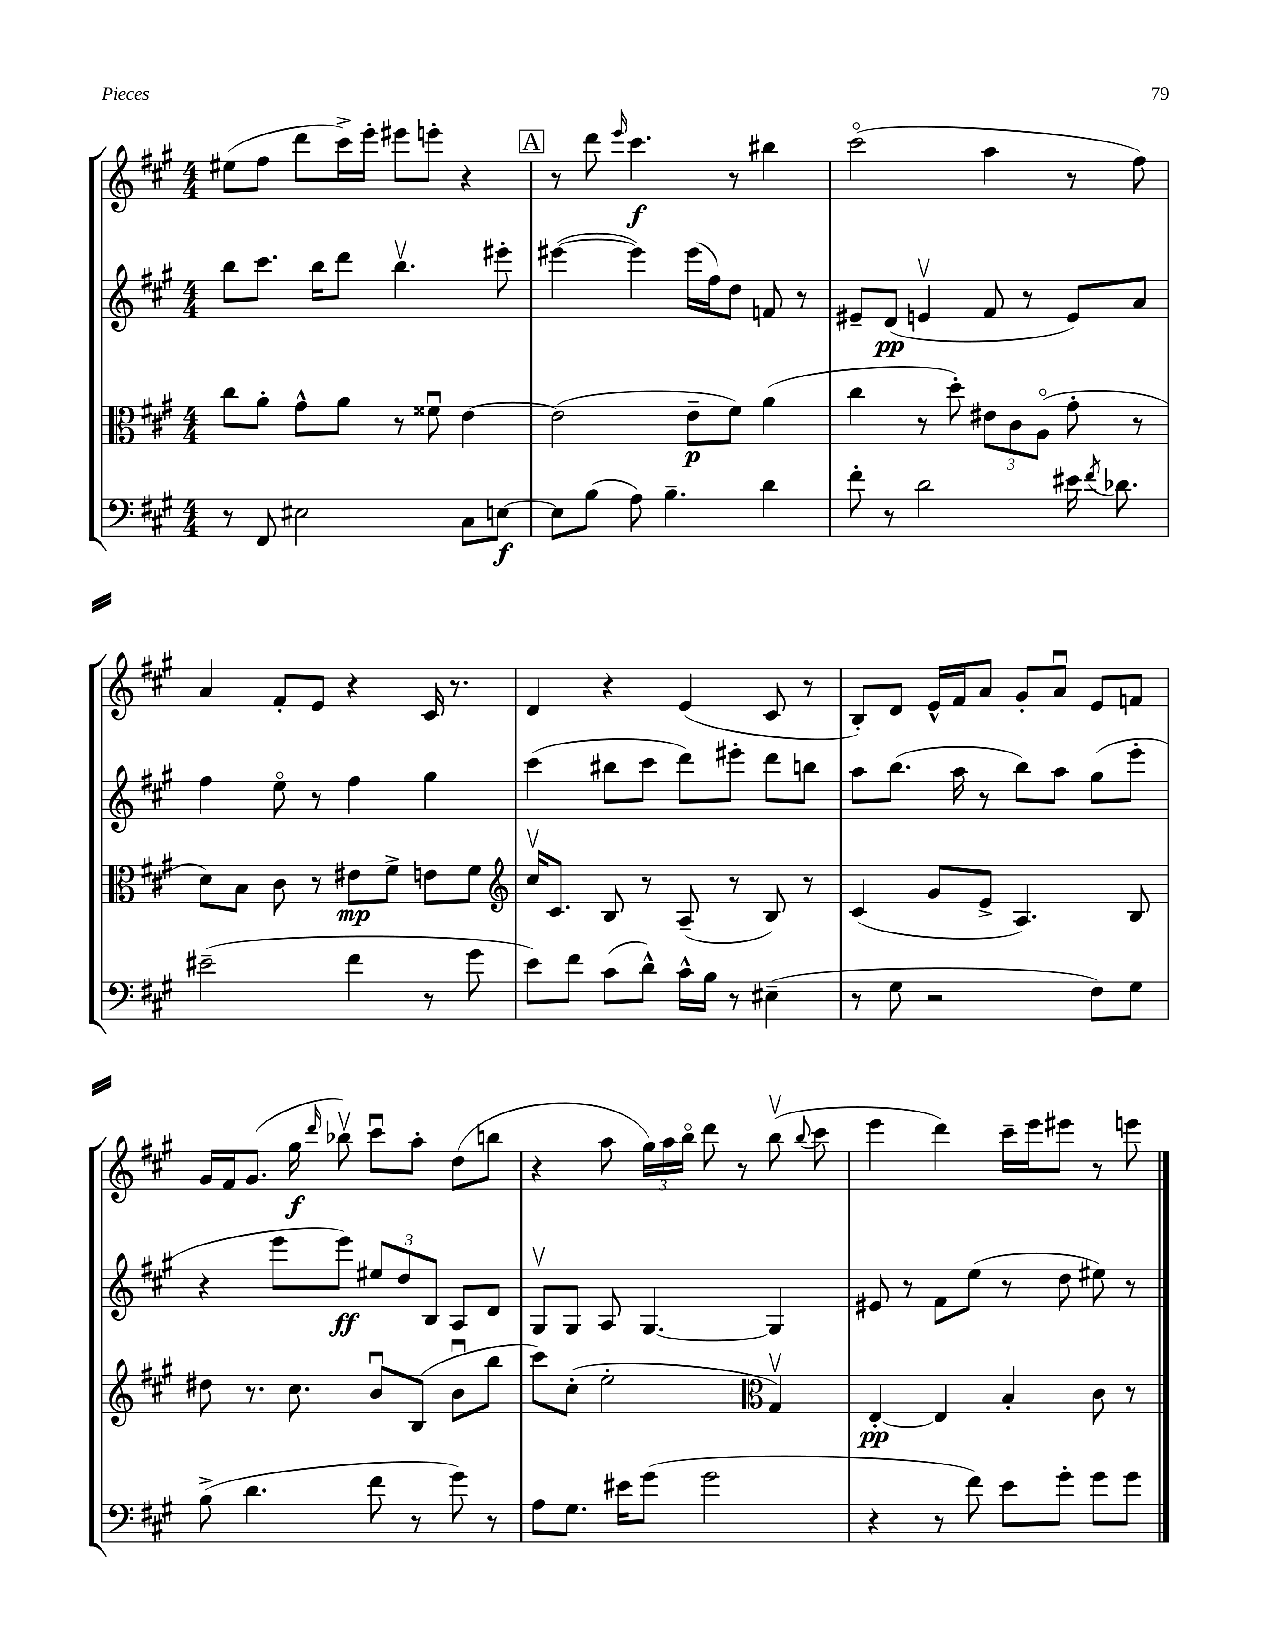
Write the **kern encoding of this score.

**kern	**dynam	**kern	**dynam	**kern	**dynam	**kern	**dynam
*part4	*part4	*part3	*part3	*part2	*part2	*part1	*part1
*staff4	*staff4	*staff3	*staff3	*staff2	*staff2	*staff1	*staff1
*clefF4	*	*clefC3	*	*clefG2	*	*clefG2	*
*k[f#c#g#]	*	*k[f#c#g#]	*	*k[f#c#g#]	*	*k[f#c#g#]	*
*M4/4	*	*M4/4	*	*M4/4	*	*M4/4	*
=84	=84	=84	=84	=84	=84	=84	=84
8r	.	8cc#\L	.	8bb\L	.	(8ee#X\L	.
8FF#/	.	8a'\J	.	8.ccc#\J	.	8ff#\J	.
2E#X\	.	8g#^^\L	.	.	.	8ddd\L	.
.	.	.	.	16bb\KL	.	.	.
.	.	8a\J	.	8ddd\J	.	16ccc#^\L)	.
.	.	.	.	.	.	16eee'\JJ	.
.	.	8r	.	4.bbv\	.	8eee#X\L	.
.	.	8f##Xu\	.	.	.	8eeen'\J	.
8C#\L	.	[4e\	.	.	.	4r	.
[8En\J	f	.	.	8eee#X'\	.	.	.
!!LO:REH:place=s1:t=A
=85	=85	=85	=85	=85	=85	=85	=85
8E\L]	.	(2e\]	.	([4eee#X\	.	8r	.
(8B\J	.	.	.	.	.	8ddd\	.
.	.	.	.	.	.	16qqeee/	.
8A\)	.	.	.	4eee#\])	.	4.ccc#\	f
4.B~\	.	.	.	.	.	.	.
.	.	8e~\L	p	(16eee#\LL	.	.	.
.	.	.	.	16ff#\J)	.	.	.
.	.	8f#\J)	.	8dd\J	.	8r	.
4d\	.	(4a\	.	8fn/	.	4bb#X\	.
.	.	.	.	8r	.	.	.
=86	=86	=86	=86	=86	=86	=86	=86
8f#'\	.	4cc#\	.	8e#X~/L	.	(2ccc#\	.
8r	.	.	.	(8d/J	pp	.	.
2d\	.	8r	.	4env/	.	.	.
.	.	8dd'\)	.	.	.	.	.
.	.	12e#X\L	.	8f#/	.	4aa\	.
.	.	12c#\	.	.	.	.	.
.	.	.	.	8r	.	.	.
.	.	(12A\J	.	.	.	.	.
16e#X\	.	8g#'\	.	8e/L)	.	8r	.
8qf#/	.	.	.	.	.	.	.
8.d-X\	.	.	.	.	.	.	.
.	.	8r	.	8a/J	.	8ff#\)	.
!!LO:LB:g=z
=87	=87	=87	=87	=87	=87	=87	=87
(2e#X~\	.	8d\L)	.	4ff#\	.	4a/	.
.	.	8B\J	.	.	.	.	.
.	.	8c#\	.	8ee\	.	8f#'/L	.
.	.	8r	.	8r	.	8e/J	.
4f#\	.	8e#X\L	mp	4ff#\	.	4r	.
.	.	8f#^\J	.	.	.	.	.
8r	.	8en\L	.	4gg#\	.	16c#/	.
.	.	.	.	.	.	8.r	.
8g#\	.	8f#\J	.	.	.	.	.
=88	=88	=88	=88	=88	=88	=88	=88
*	*	*clefG2	*	*	*	*	*
8e\L)	.	16cc#v/KL	.	(4ccc#\	.	4d/	.
.	.	8.c#/J	.	.	.	.	.
8f#\J	.	.	.	.	.	.	.
(8c#\L	.	8B/	.	8bb#X\L	.	4r	.
8d^^\J)	.	8r	.	8ccc#\J	.	.	.
16c#^^\LL	.	(8A~/	.	8ddd\L)	.	(4e/	.
16B\JJ	.	.	.	.	.	.	.
8r	.	8r	.	8eee#X'\J	.	.	.
(4E#X~\	.	8B/)	.	8ddd\L	.	8c#/	.
.	.	8r	.	8bbn\J	.	8r	.
=89	=89	=89	=89	=89	=89	=89	=89
8r	.	(4c#/	.	8aa\L	.	8B'/L)	.
8G#\	.	.	.	(8.bb\J	.	8d/J	.
2r	.	8g#/L	.	.	.	16e^^/LL	.
.	.	.	.	16aa\	.	16f#/J	.
.	.	8e^/J	.	8r	.	8a/J	.
.	.	4.A/)	.	8bb\L)	.	8g#'/L	.
.	.	.	.	8aa\J	.	8au/J	.
8F#\L)	.	.	.	(8gg#\L	.	8e/L	.
8G#\J	.	8B/	.	8eee'\J	.	8fn/J	.
!!LO:LB:g=z
=90	=90	=90	=90	=90	=90	=90	=90
(8B^\	.	8dd#X\	.	4r	.	16g#/LL	.
.	.	.	.	.	.	16f#/J	.
4.d\	.	8.r	.	.	.	(8.g#/J	.
.	.	.	.	8eee\L	.	.	.
.	.	8.cc#\	.	.	.	16gg#\	f
.	.	.	.	.	.	16qqddd/	.
.	.	.	.	8eee\J)	ff	8bb-Xv\)	.
8f#\	.	8bu/L	.	12ee#X/L	.	8ccc#u\L	.
.	.	.	.	12dd/	.	.	.
8r	.	(8B/J	.	.	.	8aa'\J	.
.	.	.	.	12B/J	.	.	.
8g#\)	.	8bu\L	.	8A/L	.	(8dd\L	.
8r	.	8bb\J	.	8d/J	.	8bbn\J	.
=91	=91	=91	=91	=91	=91	=91	=91
8A\L	.	8ccc#\L)	.	8G#v/L	.	4r	.
8.G#\J	.	(8cc#'\J	.	8G#/J	.	.	.
.	.	2ee'\	.	8A/	.	8aa\	.
16e#X\KL	.	.	.	.	.	.	.
(8g#\J	.	.	.	[4.G#/	.	24gg#\LL)	.
.	.	.	.	.	.	24aa\	.
.	.	.	.	.	.	24bb\JJ	.
2g#\	.	.	.	.	.	8ddd\	.
.	.	.	.	.	.	8r	.
*	*	*clefC3	*	*	*	*	*
.	.	4G#v/)	.	4G#/]	.	(8bbv\	.
.	.	.	.	.	.	8qqbb/	.
.	.	.	.	.	.	8ccc#\	.
=92	=92	=92	=92	=92	=92	=92	=92
4r	.	[4E'/	pp	8e#X/	.	4eee\	.
.	.	.	.	8r	.	.	.
8r	.	4E/]	.	8f#\L	.	4ddd\)	.
8f#\)	.	.	.	(8ee\J	.	.	.
8e\L	.	4B'/	.	8r	.	16ccc#~\LL	.
.	.	.	.	.	.	16eee\J	.
8g#'\J	.	.	.	8dd\	.	8eee#X\J	.
8g#\L	.	8c#\	.	8ee#X\)	.	8r	.
8g#\J	.	8r	.	8r	.	8eeen\	.
==	==	==	==	==	==	==	==
*-	*-	*-	*-	*-	*-	*-	*-
